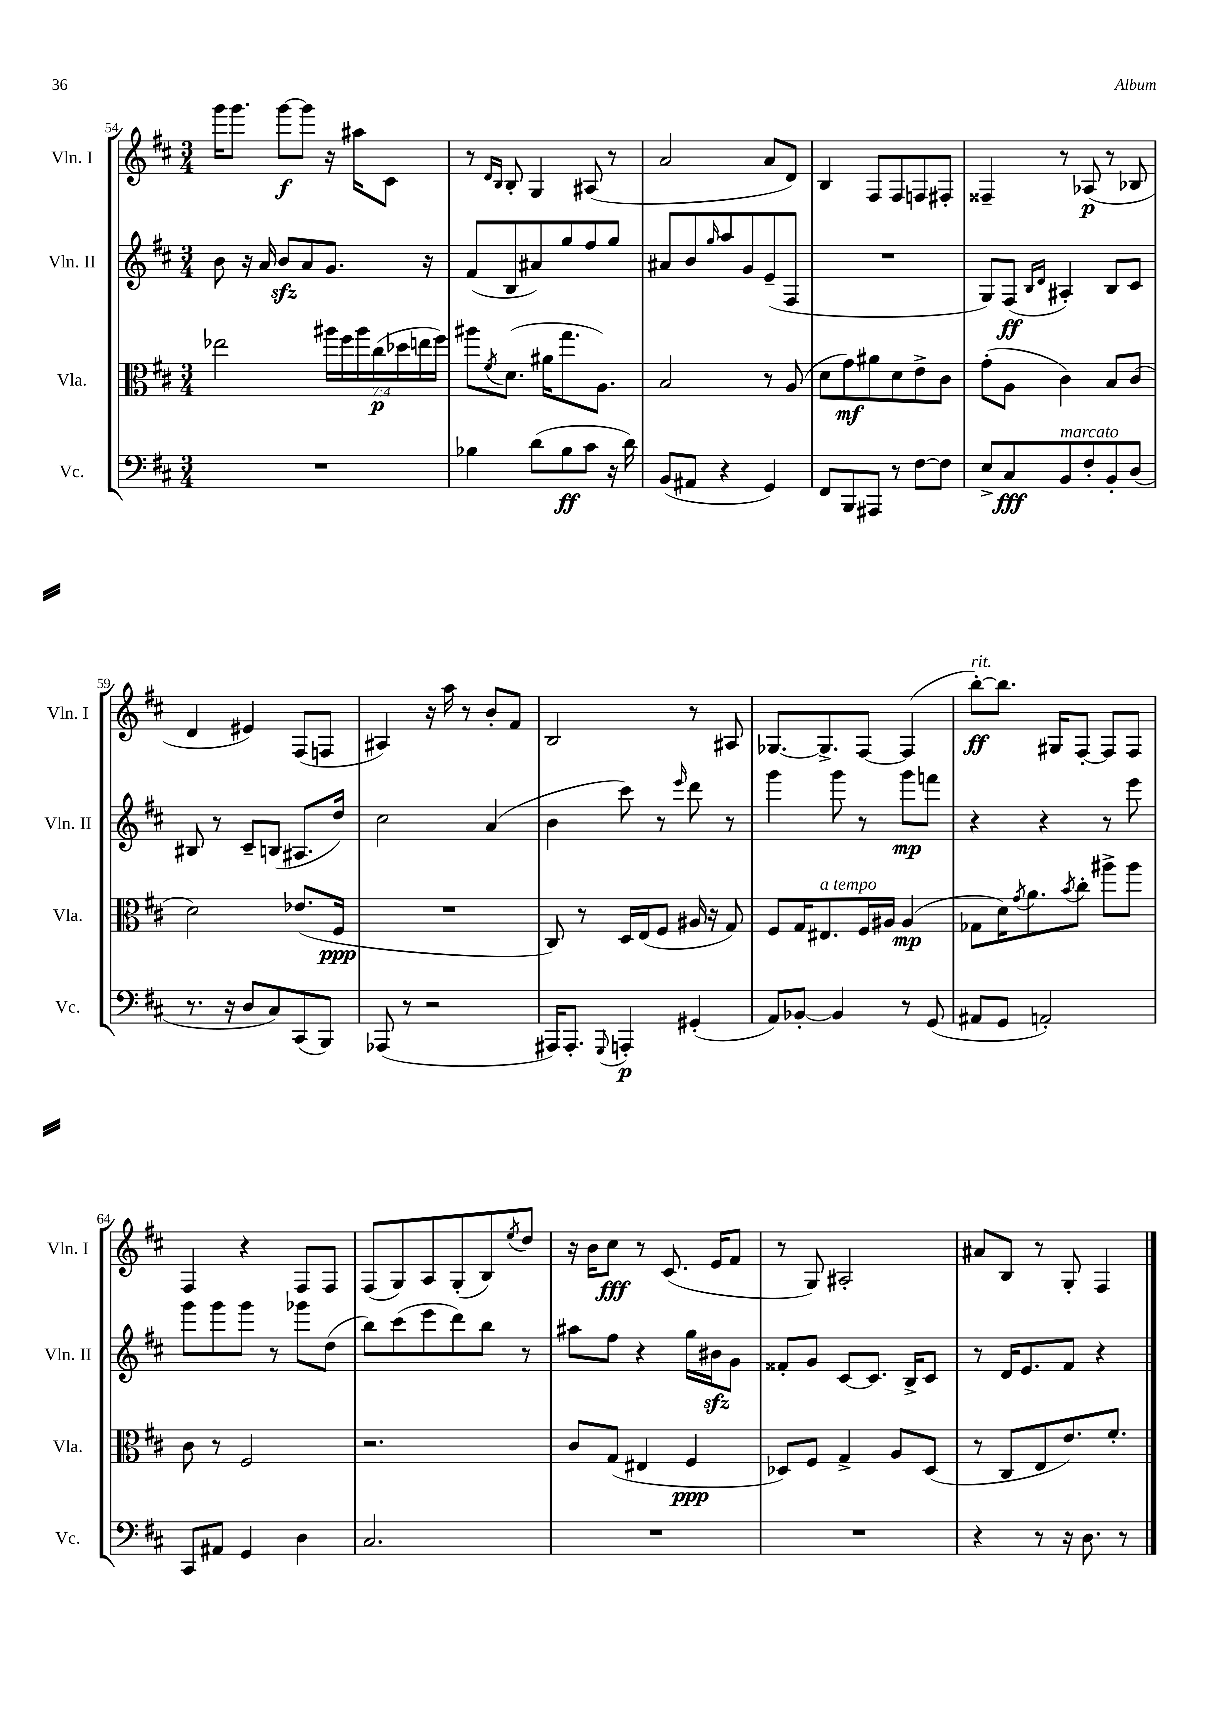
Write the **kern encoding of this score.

**kern	**kern	**kern	**kern
*staff4	*staff3	*staff2	*staff1
*clefF4	*clefC3	*clefG2	*clefG2
*k[f#c#]	*k[f#c#]	*k[f#c#]	*k[f#c#]
*M3/4	*M3/4	*M3/4	*M3/4
2.r	2ee-\	8b\	16ggg\LK
.	.	.	8.ggg\J
.	.	16r	.
.	.	16a/	.
.	.	8b/L	[8ggg\L
.	.	8a/	8ggg\]J
.	28aa#\LL	8.g/J	16r
.	28ff#\	.	.
.	.	.	16aa#\LK
.	28aa#\	.	.
.	(28cc#\	.	.
.	.	.	8c#\J
.	28dd-\	.	.
.	28ee\	.	.
.	.	16r	.
.	28ff#\JJ)	.	.
=	=	=	=
4B-\	8aa#\L	(8f#/L	8r
.	.	.	16qqd/LL
.	8qf#/	.	16qqB/JJ
.	(8.d\J	8B/	8B'/
(8d\L	.	8a#/)	4G/
.	16a#\LK	.	.
8B-\	8.gg\	8gg/	.
8c#\J	.	8ff#/	(8A#/
.	8.A\J)	.	.
16r	.	8gg/J	8r
16d\)	.	.	.
=	=	=	=
(8BB/L	2B/	8a#/L	2a/
8AA#/J	.	8b/	.
.	.	16qqgg/	.
4r	.	8aa/	.
.	.	8g/	.
4GG/)	8r	(8e~/	8a/L
.	(8A/	8F#/J	8d/J)
=	=	=	=
8FF#/L	8d\L	2.r	4B/
8BBB/	8g\)	.	.
8AAA#/J	8a#\	.	8F#/L
8r	8d\	.	8F#/
[8F#\L	8e^\	.	8F/
8F#\]J	8c#\J	.	8F#'/J
=	=	=	=
8E^/L	(8g'\L	8G/L)	4F##~/
8C#/	8A\J	(8F#/J	.
.	.	16qqB/LL	.
.	.	16qqd/JJ	.
8BB/	4c#\)	4A#'/)	8r
8F#'/	.	.	(8A-/
8BB'/	8B/L	8B/L	8r
(8D/J	(8c#/J	8c#/J	8B-/
=	=	=	=
8.r	2d\)	8B#/	4d/
.	.	8r	.
16r	.	.	.
8D/L	.	8c#~/L	4e#/)
8C#/)	.	(8B/J	.
(8CC#/	(8.e-/L	8.A#/L	(8F#/L
8BBB/J)	.	.	8F/J
.	16F#/Jk	16dd/Jk)	.
=	=	=	=
(8AAA-/	2.r	2cc#\	4A#/)
8r	.	.	.
2r	.	.	16r
.	.	.	16aa\
.	.	.	8r
.	.	(4a/	8b'/L
.	.	.	8f#/J
=	=	=	=
16AAA#/LK)	8C#/)	4b\	2B/
8.AAA#'/J	.	.	.
.	8r	.	.
8qqGGG/	.	.	.
4AAA'/	16D/LL	8ccc#\)	.
.	(16E/J	.	.
.	8F#/J	8r	.
.	.	16qqeee/	.
(4GG#'/	16A#/	8ddd\	8r
.	16r	.	.
.	8G/)	8r	8A#/
=	=	=	=
8AA/L)	8F#/L	4ggg\	[8.G-/L
[8BB-'/J	16G/K	.	.
.	8.E#/	.	8.G-^/]
4BB-/]	.	8ggg\	.
.	16F#/L	8r	[8F#/J
.	16A#/JJ	.	.
8r	(4A#/	8ggg\L	(4F#/]
(8GG/	.	8fff\J	.
=	=	=	=
8AA#/L	8G-\L	4r	[8bb'\L)
8GG/J	16d\K)	.	8.bb\]J
.	8qg/	.	.
.	8.a\	.	.
2AA'/)	.	4r	.
.	.	.	16G#/LK
.	8qb/	.	.
.	8cc#'\J	.	[8F#'/J
.	8aa#^\L	8r	8F#/]L
.	8aa#\J	8eee\	8F#/J
=	=	=	=
8CC#/L	8c#\	8ggg\L	4F#/
8AA#/J	8r	8ggg\	.
4GG/	2F#/	8ggg\J	4r
.	.	8r	.
4D\	.	8ggg-\L	8F#/L
.	.	(8dd\J	8F#/J
=	=	=	=
2.C#/	2.r	8bb\L)	(8F#/L
.	.	(8ccc#\	8G/)
.	.	8eee\	8A/
.	.	8ddd\)	(8G'/
.	.	8bb\J	8B/)
.	.	.	8qee/
.	.	8r	8dd/J
=	=	=	=
2.r	8c#/L	8aa#\L	16r
.	.	.	16b\LK
.	(8G/J	8ff#\J	8cc#\J
.	4E#/	4r	8r
.	.	.	(8.c#/
.	4F#/	16gg\LL	.
.	.	16b#\J	16e/LK
.	.	8g\J	8f#/J
=	=	=	=
2.r	8D-/L)	8f##'/L	8r
.	8F#/J	8g/J	8G/)
.	4G^/	[8c#/L	2A#'/
.	.	8.c#/]J	.
.	8A/L	.	.
.	.	16B^/LK	.
.	(8D-/J	8c#/J	.
=	=	=	=
4r	8r	8r	8a#/L
.	8C#/L	16d/LK	8B/J
.	.	8.e/	.
8r	8E/	.	8r
16r	8.e/)	8f#/J	8G'/
8.D\	.	.	.
.	.	4r	4F#/
.	8.f#'/J	.	.
8r	.	.	.
==	==	==	==
*-	*-	*-	*-
